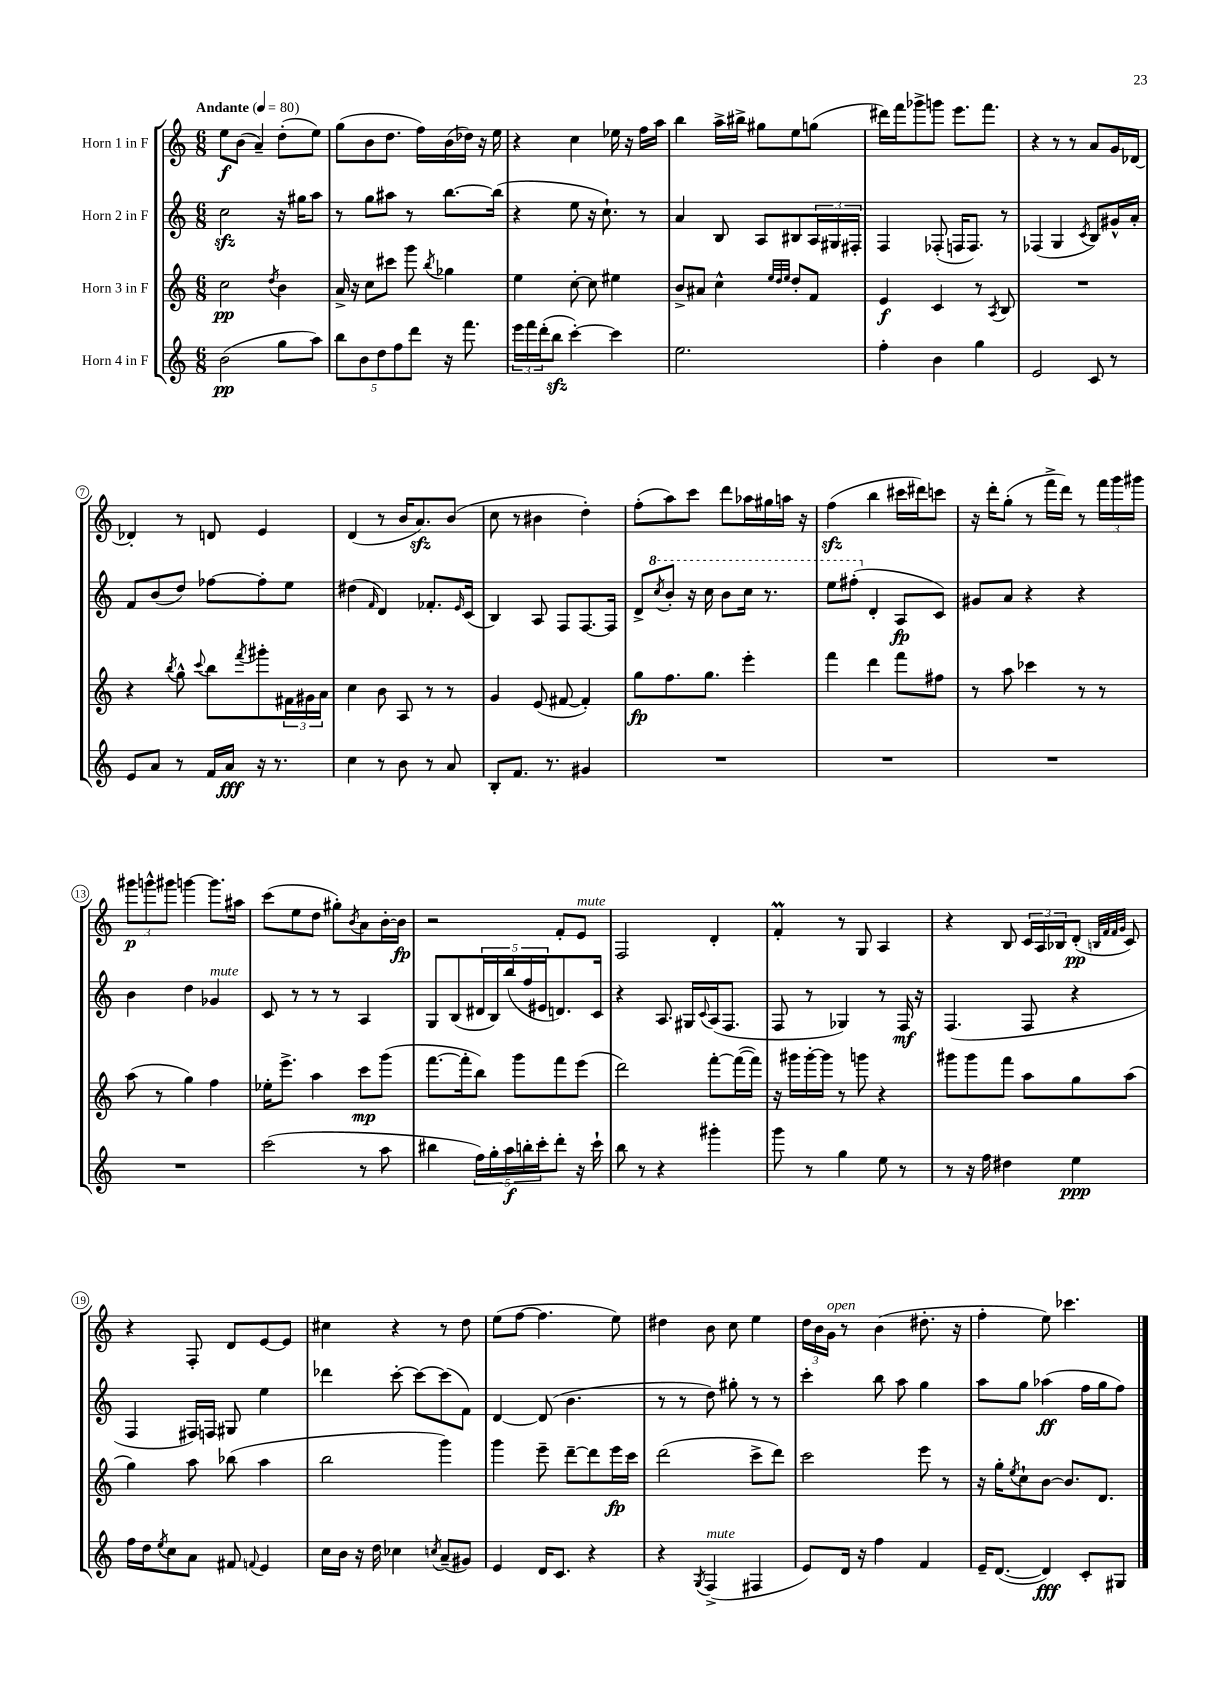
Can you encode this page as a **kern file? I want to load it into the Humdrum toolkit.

**kern	**kern	**kern	**kern
*staff4	*staff3	*staff2	*staff1
*clefG2	*clefG2	*clefG2	*clefG2
*k[]	*k[]	*k[]	*k[]
*M6/8	*M6/8	*M6/8	*M6/8
*MM80	*MM80	*MM80	*MM80
(2b	2cc	2cc	8ee
.	.	.	(8b
.	.	.	4a~)
.	8qdd	.	.
8gg	4b	16r	(8dd'
.	.	16gg#	.
8aa)	.	8aa	8ee)
=	=	=	=
10bb	16a^	8r	(8gg
.	16r	.	.
10b	.	.	.
.	8cc	8gg	8b
10dd	.	.	.
.	8ccc#	8aa#	8.dd
10ff	.	.	.
.	8ggg	8r	.
10ddd	.	.	.
.	.	.	16ff)
.	8qbb	.	.
16r	4gg-	[8.bb	(16b
8.fff	.	.	16dd-)
.	.	.	16r
.	.	(16bb]	16ee
=	=	=	=
24eee	4ee	4r	4r
24fff	.	.	.
(24ddd'	.	.	.
8bb	.	.	.
[4ccc')	[8cc'	8ee	4cc
.	8cc]	16r	.
.	.	8.cc`)	.
4ccc]	4ee#	.	16ee-
.	.	.	16r
.	.	8r	16ff
.	.	.	16aa
=	=	=	=
2.ee	8b^	4a	4bb
.	8a#	.	.
.	4cc^^	8B	16aa^
.	.	.	16bb#^
.	.	8A	8gg#
.	32qqee	.	.
.	32qqdd	.	.
.	32qqee	.	.
.	8dd'	8B#	8ee
.	8f	24A	(8gg
.	.	24G#	.
.	.	24F#'	.
=	=	=	=
4ff'	4e	4F	16ddd#)
.	.	.	16fff
.	.	.	8ggg-^
4b	4c	(8F-'	8ggg
.	.	16F	8.eee
.	.	8.F)	.
4gg	8r	.	.
.	.	.	8.fff
.	8qA	.	.
.	8B	8r	.
=	=	=	=
2e	2.r	(4F-	4r
.	.	4G	8r
.	.	.	8r
.	.	8qc	.
8c	.	8B)	8a
8r	.	16g#^^	16g
.	.	16a'	[16d-
=	=	=	=
8e	4r	8f	4d-']
8a	.	(8b	.
.	8qbb	.	.
8r	8gg^^	8dd)	8r
.	8qqccc	.	.
16f	8bb	[8ff-	8d
16a	.	.	.
.	8qfff	.	.
16r	8ggg#'	8ff-']	4e
8.r	.	.	.
.	24f#	8ee	.
.	24g#	.	.
.	24a	.	.
=	=	=	=
4cc	4cc	(4dd#	(4d
.	.	16qqf	.
8r	8b	4d)	8r
8b	8A	.	16b
.	.	.	8.a)
8r	8r	8.f-'	.
8a	8r	.	(8b
.	.	16qqe	.
.	.	(16c	.
=	=	=	=
8B'	4g	4B)	8cc
8.f	.	.	8r
.	(8e	8A	4b#
8.r	.	.	.
.	[8f#	8F	.
4g#	4f#'])	[8.F	4dd')
.	.	16F]	.
=	=	=	=
2.r	8gg	8d^	(8ff'
.	.	8qccc	.
.	8.ff	8bb'	8aa)
.	.	16r	8ccc
.	8.gg	16ccc	.
.	.	8bb	8ddd
.	4eee'	16ccc	16aa-
.	.	8.r	16gg#
.	.	.	16aa
.	.	.	16r
=	=	=	=
2.r	4fff	8eee	(4ff
.	.	(8fff#'	.
.	4ddd	4d'	4bb
.	8fff	8A	16ccc#
.	.	.	16ddd#)
.	8ff#	8c)	8ccc
=	=	=	=
2.r	8r	8g#	16r
.	.	.	16ddd'
.	8aa	8a	(8gg'
.	4ccc-	4r	8r
.	.	.	16fff^
.	.	.	16ddd)
.	8r	4r	8r
.	8r	.	24fff
.	.	.	24ggg
.	.	.	24ggg#
=	=	=	=
2.r	(8aa	4b	12ggg#
.	.	.	12ggg^^
.	8r	.	.
.	.	.	12ggg#
.	4gg)	4dd	[4ggg
.	4ff	4g-	8.ggg]
.	.	.	16aa#
=	=	=	=
(2ccc	16ee-'	8c	(8ccc
.	8.eee^	.	.
.	.	8r	8ee
.	4aa	8r	8dd
.	.	8r	8gg#')
.	.	.	8qb
8r	8ccc	4A	8a
8aa	(8ggg	.	[16b'
.	.	.	16b]
=	=	=	=
4bb#	[8.fff	8G	2r
.	.	(8B	.
.	16fff']	.	.
20ff)	8bb)	20d#	.
20gg'	.	20B)	.
20aa	.	(20bb	.
.	8ggg	.	.
20bb'	.	20ff	.
20ccc'	.	20e#	.
8ddd'	8fff	8.d)	8f'
16r	(8eee	.	8e
16ccc`	.	16c	.
=	=	=	=
8bb	2ddd)	4r	2F
8r	.	.	.
4r	.	8.A	.
.	.	16G#	.
.	.	8qqc	.
4ggg#'	[8fff'	(16A	4d'
.	.	8.F	.
.	(16fff_	.	.
.	16fff])	.	.
=	=	=	=
8ggg	16r	8F	4f'
.	16ggg#	.	.
8r	[16ggg#'	8r	.
.	16ggg#]	.	.
4gg	8r	4G-)	8r
.	8ggg	.	8G
8ee	4r	8r	4A
8r	.	16F	.
.	.	16r	.
=	=	=	=
8r	8ggg#	(4.F	4r
16r	8ggg#	.	.
16ff	.	.	.
4dd#	8fff	.	8B
.	8aa	8F	24c
.	.	.	24A
.	.	.	24B-
4ee	8gg	4r	(8d'
.	.	.	32qqB
.	.	.	32qqf
.	.	.	32qqf
.	.	.	32qqg
.	(8aa	.	8c)
=	=	=	=
16ff	4gg)	4F	4r
16dd	.	.	.
8qee	.	.	.
8cc	.	.	.
8a	8aa	16F#)	8F'
.	.	16F	.
8f#	(8bb-	8G#	8d
8qqf	.	.	.
4e	4aa	4ee	[8e
.	.	.	8e]
=	=	=	=
16cc	2bb	4ddd-	4cc#
16b	.	.	.
16r	.	.	.
16dd	.	.	.
4cc-	.	[8ccc'	4r
.	.	8ccc_	.
8qcc	.	.	.
(8a~	4ggg)	(8ccc]	8r
8g#)	.	8f)	8dd
=	=	=	=
4e	4ggg	[4d	(8ee
.	.	.	[8ff
16d	8eee~	(8d]	4.ff]
8.c	.	.	.
.	[8ddd~	4.b	.
4r	8ddd]	.	.
.	16eee	.	8ee)
.	16ccc	.	.
=	=	=	=
4r	(2ddd	8r	4dd#
.	.	8r	.
8qG	.	.	.
(4F^	.	8dd)	8b
.	.	8gg#'	8cc
4F#	8ccc^	8r	4ee
.	8ddd)	8r	.
=	=	=	=
8e)	2ccc	4ccc'	24dd
.	.	.	24b
.	.	.	24g
16d	.	.	8r
16r	.	.	.
4ff	.	8bb	(4b
.	.	8aa	.
4f	8eee	4gg	8.dd#'
.	8r	.	.
.	.	.	16r
=	=	=	=
16e~	16r	8aa	4ff'
([8.d	16gg'	.	.
.	8qee	.	.
.	8cc`	8gg	.
4d])	[8b	(4aa-	8ee)
.	8.b]	.	4.ccc-
8c'	.	16ff	.
.	8.d	16gg	.
8G#	.	8ff)	.
==	==	==	==
*-	*-	*-	*-
